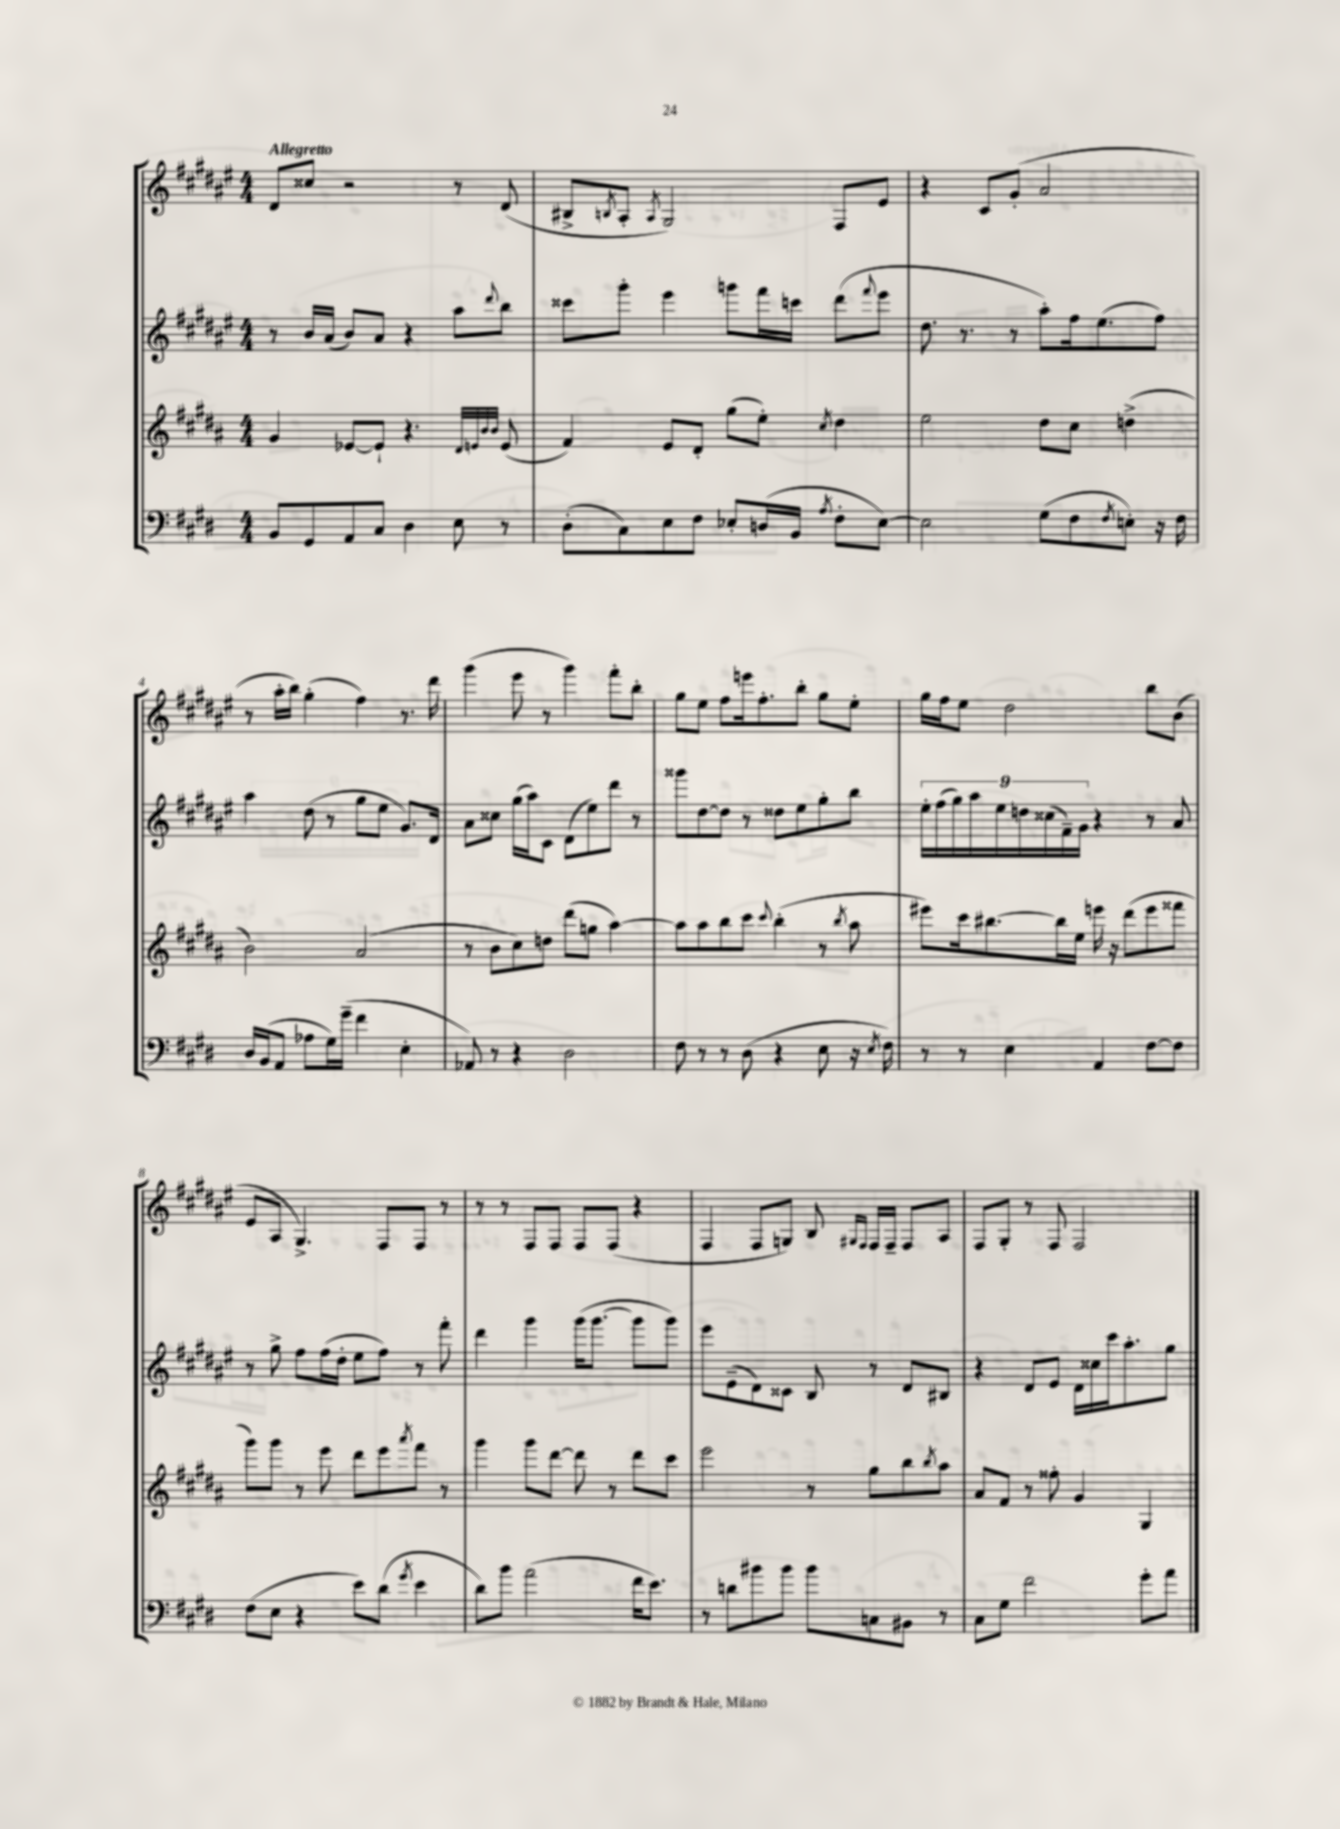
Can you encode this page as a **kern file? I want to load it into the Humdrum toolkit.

**kern	**kern	**kern	**kern
*staff4	*staff3	*staff2	*staff1
*clefF4	*clefG2	*clefG2	*clefG2
*k[f#c#g#d#]	*k[f#c#g#d#a#]	*k[f#c#g#d#a#e#]	*k[f#c#g#d#a#e#]
*M4/4	*M4/4	*M4/4	*M4/4
8BB/L	4g#/	8r	8d#/L
8GG#/	.	16b/LL	8cc##/J
.	.	(16a#/JJ	.
8AA/	[8e-/L	8b/L)	2r
8C#/J	8e-`/]J	8a#/J	.
4D#\	4.r	4r	.
8E\	.	8aa#\L	8r
.	32qqd#/LLL	.	.
.	32qqe/	.	.
.	32qqb/	.	.
.	32qqb/JJJ	8qqddd#/	.
8r	(8e/	8bb\J	(8d#/
=	=	=	=
(8D#'\L	4f#/)	8ccc##\L	8B#^/L
.	.	.	8qB/
8C#\)	.	8ggg#'\J	8A#'/J
.	.	.	8qA#/
8E\	8e/L	4eee#\	2G#/)
8F#\J	8d#'/J	.	.
8E-'/L	(8gg#\L	8ggg\L	.
(16D/L	8ee'\J)	16fff#\L	.
16BB/JJ	.	16ccc\JJ	.
8qA/	8qcc#/	.	.
8F#'\L	4dd#\	(8ddd#\L	8F#/L
.	.	8qqfff#/	.
[8E-\J)	.	8eee#\J	8e#/J
=	=	=	=
2E-\]	2ee\	8.dd#\	4r
.	.	8.r	.
.	.	.	8c#/L
.	.	8r	(8g#'/J
(8G#\L	8dd#\L	8aa#'\L)	2a#/
8F#\	8cc#\J	16ff#\k	.
.	.	(8.ee#\	.
8qF#/	.	.	.
8E'\J)	(4dd^\	.	.
16r	.	8ff#\J)	.
16F#\	.	.	.
=	=	=	=
16D#/LL	2b\)	4aa#\	8r
(16BB/J	.	.	.
8AA/J	.	.	16aa#'\LL
.	.	.	16bb\JJ)
8A-\L	.	(8dd#\	(4gg#'\
16G#\L)	.	8r	.
(16g#~\JJ	.	.	.
4f#\	(2a#/	8gg#\L	4ff#\)
.	.	8ee#\J	.
4E'\	.	8.g#/L)	8.r
.	.	16d#/Jk	16ddd#\
=	=	=	=
8AA-/)	8r	8a#\L	(4ggg#\
8r	8b\L	8cc##\J	.
4r	8cc#\)	(16gg#\LL	8eee#\
.	.	16aa#\J)	.
.	8dd\J	8c#\J	8r
2D#\	(8ddd#\L	(8d#\L	4ggg#\)
.	8gg\J	8ee#\)	.
.	[4aa#\)	8ddd#\J	8fff#'\L
.	.	8r	8bb'\J
=	=	=	=
8F#\	8aa#\]L	8ggg##\L	8gg#\L
8r	8aa#\	[8dd#\	8ee#\J
8r	8bb\	8dd#\]J	8ff#\L
(8D#\	8ccc#\J	8r	16eee\k
.	.	.	8.ff#'\
.	8qqccc#/	.	.
4r	(4bb'\	8dd##\L	.
.	.	8ee#\	8bb'\J
8E\	8r	8gg#'\	8gg#\L
.	8qbb/	.	.
16r	8aa#\	8bb\J	8ee#'\J
8qE/	.	.	.
16F#\)	.	.	.
=	=	=	=
8r	8eee#\L)	18ee#'\LL	16gg#\LL
.	.	(18ff#\	.
.	.	.	16ff#\J
.	.	18gg#\)	.
8r	16ccc#\k	.	8ee#\J
.	.	18aa#\	.
.	[8.bb#\	.	.
.	.	18ee#\	.
4E\	.	.	2dd#\
.	.	18dd\	.
.	.	(18cc##\	.
.	16bb#\]L	.	.
.	.	18f#~\)	.
.	16ee\JJ	.	.
.	.	18g#\JJ	.
4AA/	16eee\	4r	.
.	16r	.	.
.	(8ddd#\L	.	.
[8F#\L	8eee\	8r	8bb\L
8F#\]J	8fff##\J	8a#/	(8b\J
=	=	=	=
(8F#\L	8ggg#\L)	8r	8e#/L
8E\J	8ggg#\J	8gg#^\	8A#/J
4r	8r	8ff#\L	4.G#^/)
.	8eee\	(16ff#\L	.
.	.	16dd#'\JJ	.
8e\L)	8ddd#\L	8ee#\L	.
(8d#\J	8eee\	8ff#\J)	8F#/L
8qg#/	8qaaa#/	.	.
4e\	8fff#\J	8r	8F#/J
.	8r	8fff#'\	8r
=	=	=	=
8d#\L)	4ggg#\	4ddd#\	8r
8b\J	.	.	8r
(2a\	8ggg#\L	4ggg#\	8F#/L
.	[8ddd#\J	.	8F#/J
.	8ddd#\]	(16ggg#\LK	8F#/L
.	.	[8.ggg#\J	.
.	8r	.	(8F#/J
16f#\LK	8ddd#\L	8ggg#\]L	4r
8.e\J)	.	.	.
.	8ccc#\J	8ggg#\J)	.
=	=	=	=
8r	2eee\	8eee#\L	4F#/
8d\L	.	(8e#~\	.
8b#\	.	8d#\)	8F#/L
8b#\J	.	8c##\J	8G/J)
8b#\L	8r	8B/	8B/
.	.	.	16qqG#/LL
.	.	.	16qqF#/JJ
8C\	8gg#\L	8r	16F#/LL
.	.	.	16F#~/JJ
8BB#\J	8bb\	8d#/L	8F#/L
.	8qbb/	.	.
8r	8aa#\J	8B#/J	8A#/J
=	=	=	=
8C#\L	8a#/L	4r	8F#/L
8G#\J	8f#/J	.	8G#'/J
2f#\	8r	8d#/L	8r
.	8ff##'\	8e#/J	8F#/
.	4g#/	16d#\LL	2F#/
.	.	16cc##\	.
.	.	16ccc#\J	.
.	.	8.aa#'\	.
8g#'\L	4G#/	.	.
8a\J	.	8gg#\J	.
==	==	==	==
*-	*-	*-	*-
